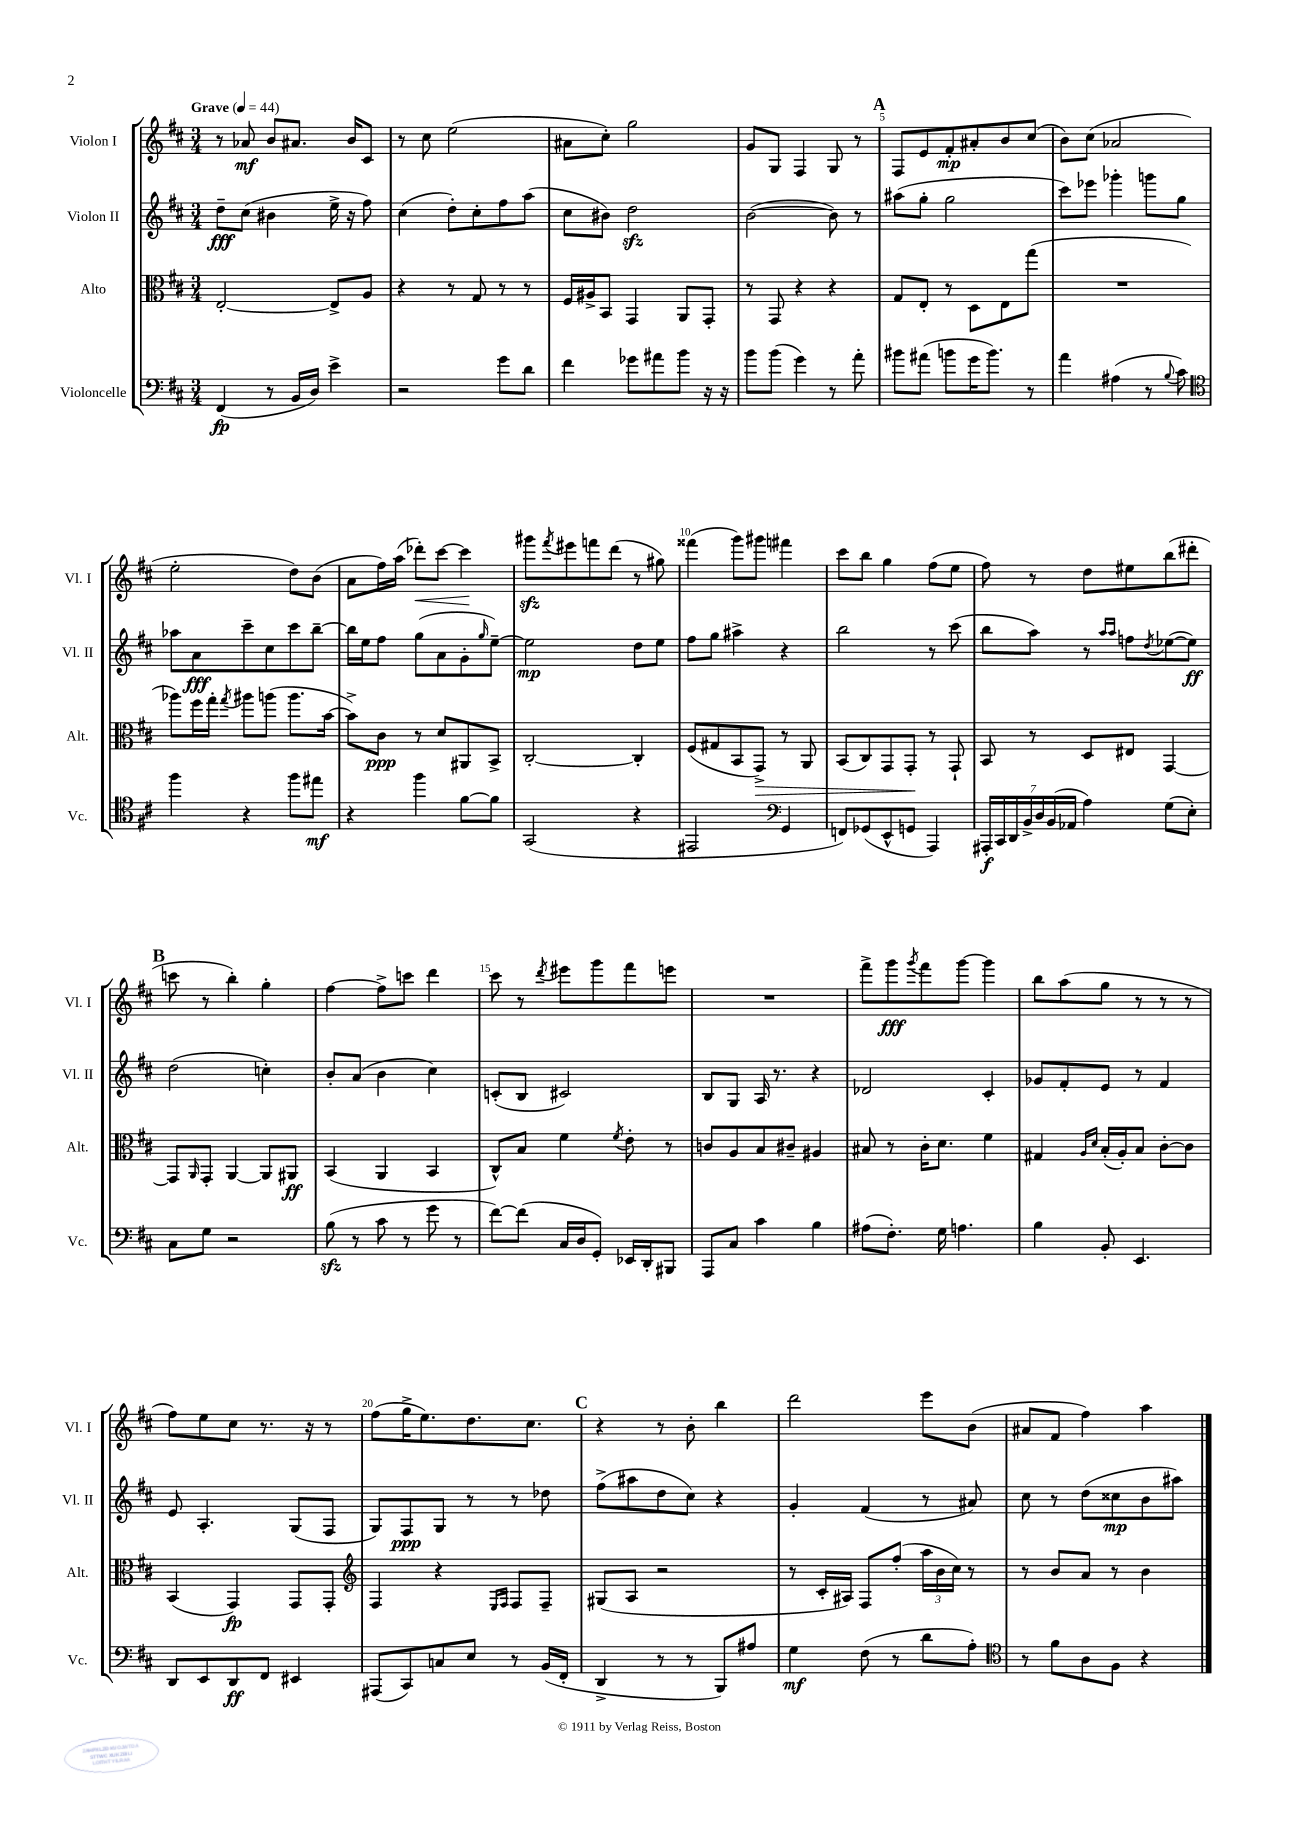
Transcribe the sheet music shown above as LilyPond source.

<<
\new StaffGroup <<
\new Staff = "s0" \with { instrumentName = "Violon I" shortInstrumentName = "Vl. I" } {
    \clef treble \key d \major \numericTimeSignature \time 3/4 \tempo "Grave" 4 = 44
    r8 aes'8\mf b'8 ais'8. b'16 cis'8 |
    r8 cis''8 e''2( |
    ais'8 cis''8-.) g''2 |
    g'8 g8 fis4 g8 r8 |
    \mark \markup { \bold "A" } fis8 e'8 fis'8-.\mp ais'8-. b'8 cis''8( |
    b'8) cis''8( aes'2 |
    e''2-. d''8) b'8( |
    a'8 fis''16) a''16( des'''8-.\<) cis'''8~ cis'''4\! |
    gis'''8\sfz \acciaccatura { fis'''8 } eis'''8 f'''8 d'''8( r8 gis''8) |
    fisis'''4( g'''8) gis'''8 fis'''4 |
    cis'''8 b''8 g''4 fis''8( e''8 |
    fis''8) r8 d''8 eis''8 b''8( dis'''8-. |
    \mark \markup { \bold "B" } c'''8 r8 b''4-.) g''4-. |
    fis''4~ fis''8-> c'''8 d'''4 |
    cis'''8 r8 \acciaccatura { d'''8 } eis'''8 g'''8 fis'''8 e'''8 |
    R2. |
    fis'''8-> g'''8\fff \acciaccatura { g'''8 } fis'''8 g'''8~ g'''4 |
    b''8 a''8( g''8 r8 r8 r8 |
    fis''8) e''8 cis''8 r8. r16 r8 |
    fis''8( g''16-> e''8.) d''8. cis''8. |
    \mark \markup { \bold "C" } r4 r8 b'8-. b''4 |
    d'''2 e'''8 b'8( |
    ais'8 fis'8 fis''4) a''4 \bar "|." |
}
\new Staff = "s1" \with { instrumentName = "Violon II" shortInstrumentName = "Vl. II" } {
    \clef treble \key d \major \numericTimeSignature \time 3/4
    d''8--\fff cis''8( bis'4 e''16-> r16 fis''8) |
    cis''4( d''8-.) cis''8-. fis''8 a''8( |
    cis''8 bis'8) d''2\sfz |
    b'2~( b'8) r8 |
    \mark \markup { \bold "A" } ais''8( g''8-. g''2 |
    cis'''8) ees'''8 ges'''4-. g'''8 g''8 |
    aes''8 a'8\fff cis'''8-- cis''8 cis'''8 b''8~-- |
    b''16 e''16 fis''8 g''8( a'8 g'8-. \grace { g''16 } e''8~--) |
    e''2\mp d''8 e''8 |
    fis''8 g''8 ais''4-> r4 |
    b''2 r8 cis'''8( |
    b''8 a''8) r8 \grace { a''16 a''16 } f''8 \acciaccatura { d''8 } ees''8~( ees''8\ff) |
    \mark \markup { \bold "B" } d''2( c''4-.) |
    b'8-. a'8( b'4 cis''4) |
    c'8-.( b8 cis'2) |
    b8 g8 a16 r8. r4 |
    des'2 cis'4-. |
    ges'8 fis'8-. e'8 r8 fis'4 |
    e'8 a4.-. g8( fis8 |
    g8) fis8\ppp g8 r8 r8 des''8 |
    \mark \markup { \bold "C" } fis''8->( ais''8 d''8 cis''8) r4 |
    g'4-. fis'4( r8 ais'8) |
    cis''8 r8 d''8( cisis''8\mp b'8 ais''8) \bar "|." |
}
\new Staff = "s2" \with { instrumentName = "Alto" shortInstrumentName = "Alt." } {
    \clef alto \key d \major \numericTimeSignature \time 3/4
    e2~-. e8-> a8 |
    r4 r8 g8 r8 r8 |
    fis16 ais16-> b,8 g,4 a,8 g,8-. |
    r8 g,8 r4 r4 |
    \mark \markup { \bold "A" } g8 e8-. r8 d8 e8 g''8( |
    R2. |
    aes''8) fis''16 g''16-. \acciaccatura { g''8 } ais''8 a''8( a''8. b'16~ |
    b'8->) cis'8\ppp r8 d'8 ais,8 b,8-> |
    cis2~-. cis4-. |
    fis8( gis8 b,8 g,8->\>) r8 a,8 |
    b,8( cis8) g,8 g,8-.\! r8 g,8-! |
    b,8 r8 d8 eis8 g,4~ |
    \mark \markup { \bold "B" } g,8 \grace { a,16 } g,8-. a,4~ a,8 ais,8\ff |
    b,4( a,4 b,4 |
    cis8-^) b8 fis'4 \acciaccatura { fis'8 } e'8-. r8 |
    c'8 a8 b8 cis'8-- ais4 |
    bis8 r8 cis'16-. d'8. fis'4 |
    gis4 \grace { a16 d'16 } b16-.( a16-.) b8 cis'8~-. cis'8 |
    b,4( g,4\fp) g,8 g,8-. |
    \clef treble fis4 r4 \grace { e16 fis16 } fis8 fis8-- |
    \mark \markup { \bold "C" } gis8( a8 r2 |
    r8 cis'16-. ais16) fis8 fis''8-.( \tuplet 3/2 { a''16 b'16 cis''16) } r8 |
    r8 b'8 a'8 r8 b'4 \bar "|." |
}
\new Staff = "s3" \with { instrumentName = "Violoncelle" shortInstrumentName = "Vc." } {
    \clef bass \key d \major \numericTimeSignature \time 3/4
    fis,4\fp( r8 b,16 d16) e'4-> |
    r2 g'8 d'8 |
    fis'4 ges'8 ais'8 b'8 r16 r16 |
    b'8 b'8( g'4) r8 a'8-. |
    \mark \markup { \bold "A" } bis'8 ais'8( b'8 g'16 b'8.) r8 |
    a'4 ais4( r8 \appoggiatura { b8 } cis'8) |
    \clef tenor fis''4 r4 fis''8 eis''8\mf |
    r4 fis''4 fis'8~ fis'8 |
    g,2( r4 |
    eis,2 \clef bass g,4 |
    f,8) ges,8( e,8-^ g,8 a,,4) |
    \tuplet 7/4 { ais,,16-.\f cis,16 d,16 b,16-> d16 b,16( aes,16 } a4) g8( e8-.) |
    \mark \markup { \bold "B" } cis8 g8 r2 |
    b8\sfz( r8 cis'8 r8 g'8 r8 |
    fis'8~) fis'8( cis16 d16 g,8-.) ees,16 d,16-. bis,,8 |
    a,,8 cis8 cis'4 b4 |
    ais8( fis8.-.) g16 a4. |
    b4 b,8-. e,4. |
    d,8 e,8 d,8\ff fis,8 eis,4 |
    ais,,8( cis,8) c8 e8 r8 b,16( fis,16-. |
    \mark \markup { \bold "C" } d,4-> r8 r8 b,,8) ais8 |
    g4\mf fis8( r8 d'8 a8-.) |
    \clef tenor r8 fis'8 a8 fis8 r4 \bar "|." |
}
>>
>>
\layout { \context { \Score \override BarNumber.break-visibility = ##(#f #t #t) barNumberVisibility = #(every-nth-bar-number-visible 5) } }
